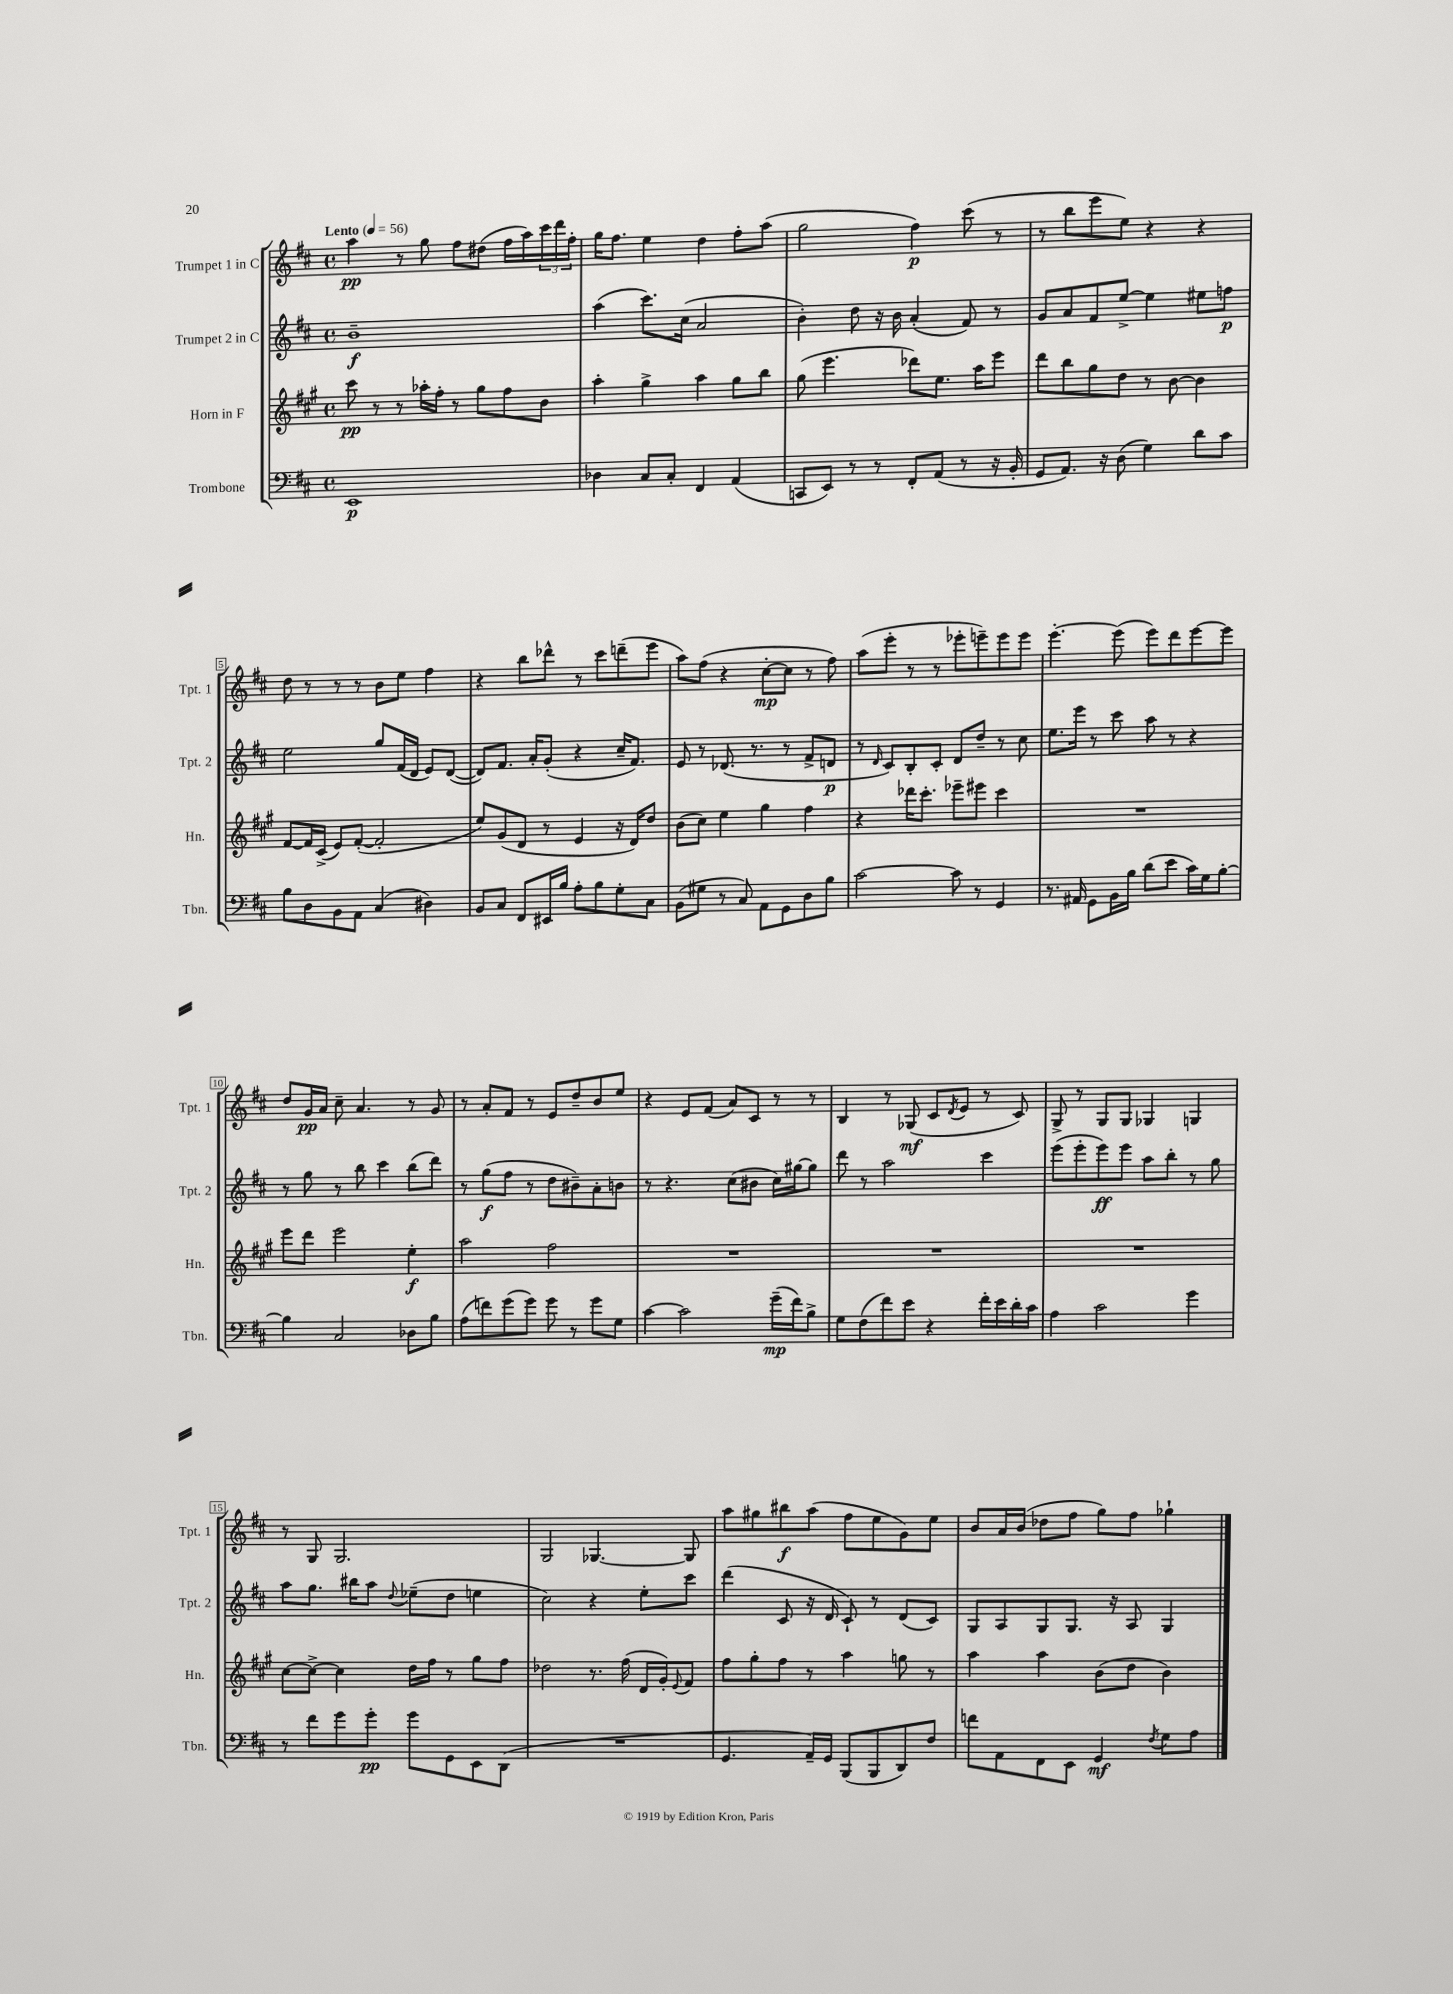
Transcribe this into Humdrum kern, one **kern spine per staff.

**kern	**kern	**kern	**kern
*staff4	*staff3	*staff2	*staff1
*clefF4	*clefG2	*clefG2	*clefG2
*k[f#c#]	*k[f#c#g#]	*k[f#c#]	*k[f#c#]
*M4/4	*M4/4	*M4/4	*M4/4
*met(c)	*met(c)	*met(c)	*met(c)
*MM56	*MM56	*MM56	*MM56
1EE	8ccc#	1b~	4aa
.	8r	.	.
.	8r	.	8r
.	16aa-'	.	8gg
.	16ff#'	.	.
.	8r	.	8ff#
.	8gg#	.	(8dd#
.	8ff#	.	16ff#
.	.	.	16aa)
.	8b	.	24ccc#
.	.	.	24ddd
.	.	.	24ff#'
=	=	=	=
4D-	4aa'	(4aa	16gg
.	.	.	8.ff#
8C#	4gg#^	8.ccc#)	4ee
8C#'	.	.	.
.	.	(16cc#	.
4FF#	4aa	2a	4dd
(4AA	8gg#	.	8ff#'
.	8bb	.	(8aa
=	=	=	=
8CC	(8gg#	4b')	2gg
8EE)	4.eee	.	.
8r	.	8dd	.
8r	.	16r	.
.	.	16b	.
8FF#'	8ddd-)	(4a'	4ff#)
(8AA	8.ee	.	.
8r	.	8f#)	(8ccc#
.	16aa	.	.
16r	8eee	8r	8r
16BB'	.	.	.
=	=	=	=
8GG	8ddd	8g	8r
8.AA)	8bb	8a	8bb
.	8gg#	8f#	8eee
16r	.	.	.
(8D	8dd	[8ee^	8ee)
4G)	8r	4ee]	4r
.	[8b	.	.
8d	4b]	8ee#	4r
8c#	.	8ff	.
=	=	=	=
8B	[8f#	2ee	8dd
8D	16f#]	.	8r
.	(16c#^	.	.
8BB	8e)	.	8r
8AA	([8f#'	.	8r
(4C#	2f#']	8gg	8b
.	.	(16f#	8ee
.	.	16d	.
4D#)	.	8e)	4ff#
.	.	([8d	.
=	=	=	=
8BB	8ee)	8d])	4r
8C#	(8g#	8.f#	.
8FF#	8d	.	8bb
.	.	16a'	.
16EE#	8r	(8g'	8ddd-^^
16B	.	.	.
8A'	4e	4r	8r
8B	.	.	8ccc#
8G'	16r	16cc#~	(8ddd~
.	16d)	8.f#)	.
8C#	8dd	.	8eee
=	=	=	=
(8BB	(8b	8e	8aa)
8G#	8cc#)	8r	(8ff#
8r	4ee	(8.d-	4r
8C#)	.	.	.
.	.	8.r	.
8AA	4gg#	.	[8cc#'
8GG	.	8r	8cc#]
8D	4ff#	8f#^	8r
8B	.	8d	8ff#)
=	=	=	=
[2c#	4r	8r	(8aa
.	.	16qqd	.
.	.	8c#)	8eee'
.	16ddd-	8B'	8r
.	8.ccc#'	.	.
.	.	8c#'	8r
8c#]	8eee-~	8d	8eee-'
8r	8eee#	8dd~	8eee~)
4GG	4ccc#	8r	8eee
.	.	8cc#	8eee
=	=	=	=
8.r	1r	8.ee	[4.eee'
16AA#	.	16eee	.
8GG	.	8r	.
16BB	.	8ccc#	(8eee]
16B	.	.	.
(8d	.	8aa	8eee)
8e	.	8r	8ddd
16c#)	.	4r	[8eee
16G	.	.	.
[8B'	.	.	8eee]
=	=	=	=
4B]	8eee	8r	8dd
.	8ddd	8gg	16g
.	.	.	16a
2C#	2eee	8r	8cc#~
.	.	8bb	4.a
.	.	4ccc#	.
8D-	4ee'	(8bb	8r
8B	.	8ddd)	8g
=	=	=	=
(8A	2aa	8r	8r
8f)	.	(8gg	8a'
(8g	.	8ff#	8f#
8g)	.	8r	8r
8g	2ff#	8dd	8e
8r	.	8b#~)	8dd~
8g	.	8a'	8b
8G	.	8b	8ee
=	=	=	=
[4c#	1r	8r	4r
.	.	4.r	.
2c#]	.	.	8e
.	.	.	(8f#
.	.	(8cc#	8a)
.	.	8b#	8c#
(16g~	.	16cc#)	8r
16f#)	.	[16gg#	.
8B^	.	8gg#]	8r
=	=	=	=
8G	1r	8ddd	4B
(8F#	.	8r	.
8f#)	.	2aa	8r
8e	.	.	(8G-
4r	.	.	8c#
.	.	.	8qd
.	.	.	8e
16f#'	.	4ccc#	8r
16e	.	.	.
16d'	.	.	8c#)
16c#	.	.	.
=	=	=	=
4A	1r	(8eee	8G^
.	.	8eee'	8r
2c#	.	8eee)	8G
.	.	8eee	8G
.	.	8aa	4G-
.	.	8bb'	.
4g	.	8r	4G
.	.	8gg	.
=	=	=	=
8r	[8cc#	8aa	8r
8f#	8cc#^_	8.gg	8G
8g	4cc#]	.	2.G
.	.	16bb#	.
8g'	.	8aa	.
.	.	8qqdd	.
8g	16dd	(8ee-~	.
.	16ff#	.	.
8GG	8r	8dd	.
8EE	8gg#	4ee	.
(8DD	8ff#	.	.
=	=	=	=
1r	2dd-	2cc#)	2G
.	8.r	4r	[4.G-
.	(16ff#	.	.
.	16d	8ee'	.
.	16g#')	.	.
.	8qqe	.	.
.	8f#	8ccc#	8G-]
=	=	=	=
4.GG	8ff#	(4ddd	8aa
.	8gg#'	.	8gg#
.	8ff#	8c#	8bb#
16AA~)	8r	16r	(8aa
16GG	.	16d	.
(8BBB	4aa	8c#`)	8ff#
8BBB	.	8r	8ee
8DD)	8gg	(8d	8g)
8F#	8r	8c#)	8ee
=	=	=	=
8f	4aa	8G	8b
8AA	.	8A	16a
.	.	.	(16b
8FF#	4aa	8G	8dd-
8EE	.	8.G	8ff#
4GG	(8b	.	8gg)
.	.	16r	.
.	8dd	8A	8ff#
8qF#	.	.	.
8G	4b)	4G	4gg-`
8A	.	.	.
==	==	==	==
*-	*-	*-	*-
